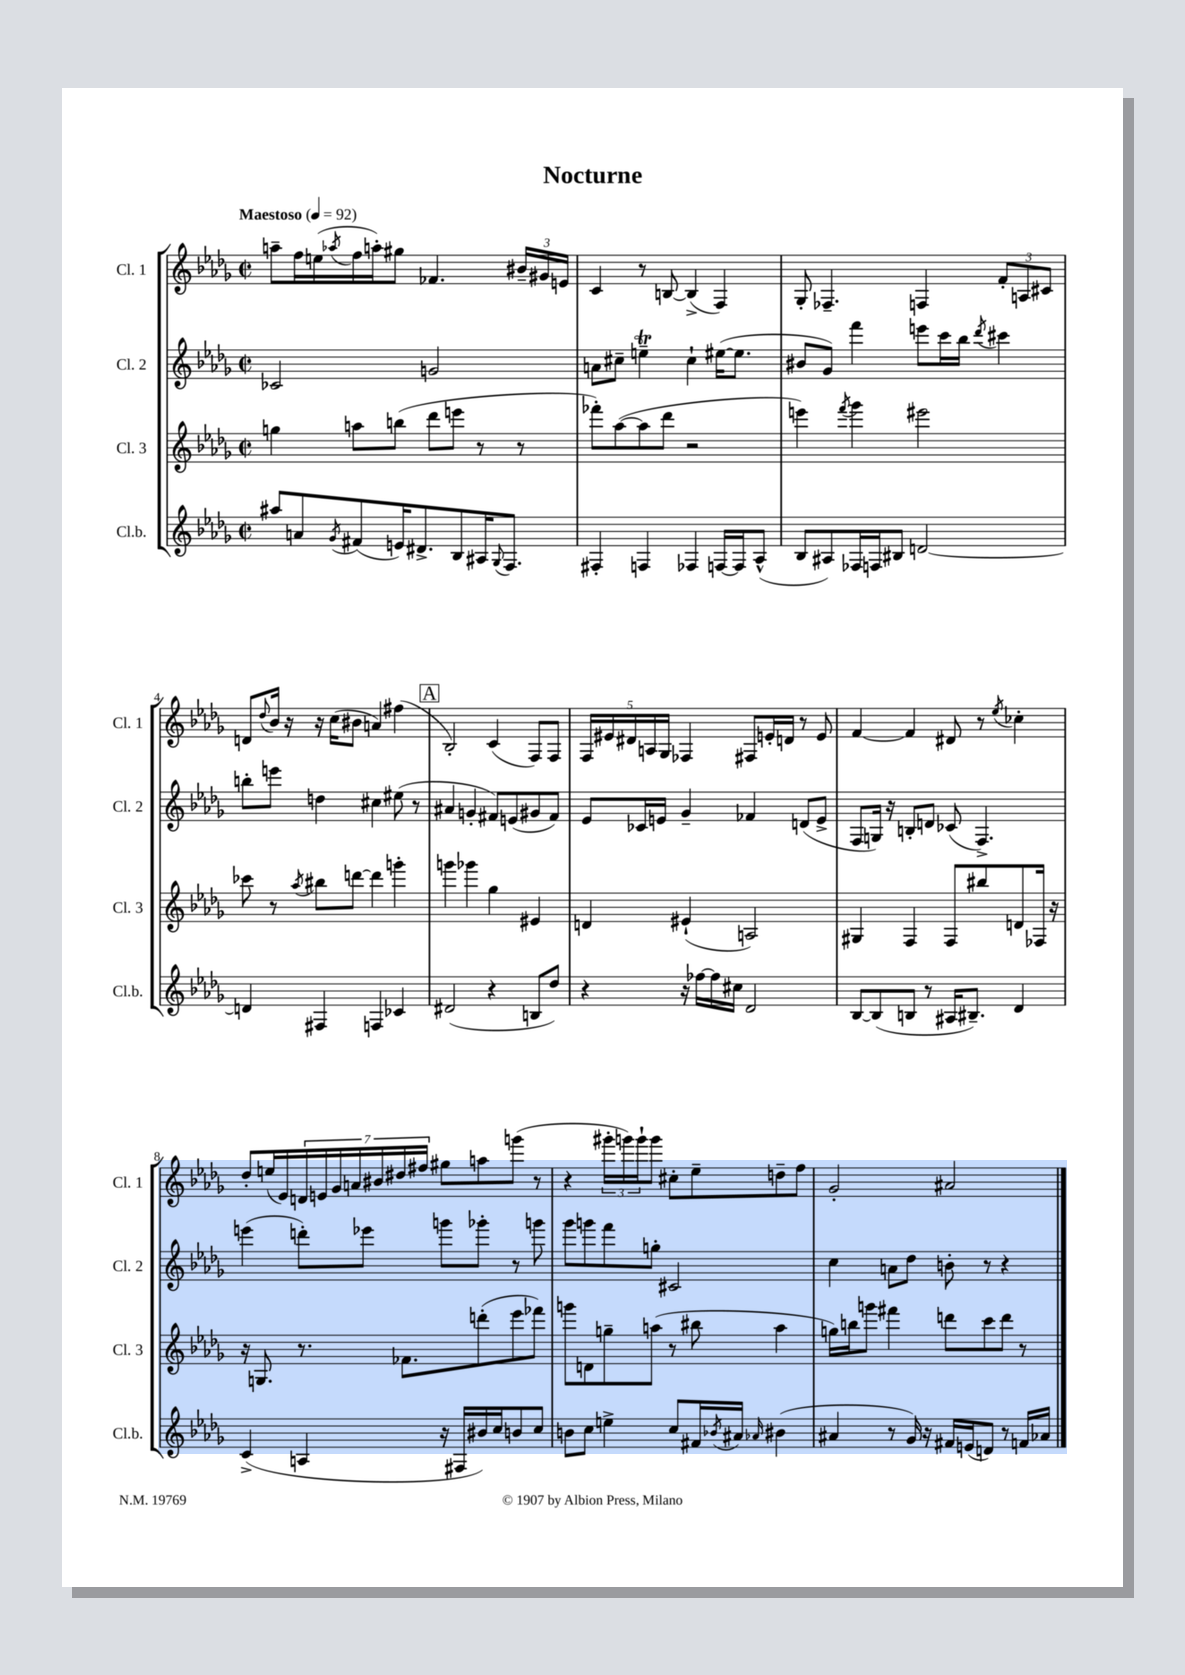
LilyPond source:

\header { title = "Nocturne" }
<<
\new StaffGroup <<
\new Staff = "s0" \with { instrumentName = "Cl. 1" shortInstrumentName = "Cl. 1" } {
    \clef treble \key des \major \defaultTimeSignature \time 2/2 \tempo "Maestoso" 4 = 92
    a''8-- f''16 e''16( \acciaccatura { aes''8 } f''16 a''16-.) gis''8 fes'4. \tuplet 3/2 { bis'16-- gis'16 e'16 } |
    c'4 r8 b8~ b4->( f4) |
    ges8-. fes4.-- f4 \tuplet 3/2 { f'8-. a8 cis'8 } |
    d'8 \appoggiatura { des''8 } bes'16 r16 r16 c''16( bis'8 a'4) fis''4( |
    \mark \markup { \box "A" } bes2-.) c'4( f8) f8 |
    \tuplet 5/4 { f16 eis'16 dis'16 a16 ges16 } fes4 fis8 e'16-. d'16 r8 e'8 |
    f'4~ f'4 dis'8 r8 \acciaccatura { ees''8 } ces''4-. |
    des''8-. e''16( ees'16) \tuplet 7/4 { d'16 e'16 ges'16 a'16 bis'16 dis''16 fis''16 } gis''8 a''8 g'''8( r8 |
    r4 \tuplet 3/2 { gis'''16-. g'''16) g'''16-! } g'''8 cis''8-. ees''8-- d''8-- f''8 |
    ges'2-. ais'2 \bar "|." |
}
\new Staff = "s1" \with { instrumentName = "Cl. 2" shortInstrumentName = "Cl. 2" } {
    \clef treble \key des \major \defaultTimeSignature \time 2/2
    ces'2 g'2 |
    a'8 cis''8-- e''4--\trill cis''4-! eis''16~( eis''8. |
    bis'8 ges'8) f'''4 e'''8 c'''16 bes''16 \acciaccatura { des'''8 } cis'''4 |
    b''8-. e'''8 d''4 cis''4 eis''8( r8 |
    \mark \markup { \box "A" } ais'4 g'4-. fis'8) e'8( gis'8 fis'8) |
    ees'8 ces'16 e'16 ges'4-- fes'4 d'8( e'8-> |
    f8 g16) r16 b8-. d'8 ces'8( f4.->) |
    e'''4( d'''8-.) ees'''8 g'''8 ges'''8-. r8 g'''8 |
    ges'''8 g'''8 f'''8 g''8-. cis'2 |
    c''4 a'8 des''8 b'8-. r8 r4 \bar "|." |
}
\new Staff = "s2" \with { instrumentName = "Cl. 3" shortInstrumentName = "Cl. 3" } {
    \clef treble \key des \major \defaultTimeSignature \time 2/2
    g''4 a''8 b''8( des'''8 e'''8 r8 r8 |
    fes'''8-.) aes''8~( aes''8 des'''8 r2 |
    e'''4) \acciaccatura { f'''8 } ges'''4 eis'''2 |
    ces'''8 r8 \acciaccatura { aes''8 } bis''8 d'''8~ d'''4 g'''4-. |
    \mark \markup { \box "A" } g'''4 ges'''4 ges''4 eis'4 |
    d'4 eis'4-!( a2) |
    gis4 f4 f8 bis''8 d'8 fes16 r16 |
    r16 g8. r8. fes'8. d'''8-.( ees'''8 fes'''8) |
    g'''8 d'8 g''8-- a''8( r8 bis''8 a''4 |
    g''16) b''16 g'''8 fis'''4 d'''8 c'''8 d'''8 r8 \bar "|." |
}
\new Staff = "s3" \with { instrumentName = "Cl.b." shortInstrumentName = "Cl.b." } {
    \clef treble \key des \major \defaultTimeSignature \time 2/2
    ais''8 a'8 \acciaccatura { ges'8 } fis'8( e'16) dis'8.-> bes8 ais16 \appoggiatura { ges8 } f8. |
    fis4-. f4 fes4 f16~ f16 aes8-^( |
    bes8 ais8) fes16 f16 bis8 d'2~ |
    d'4 fis4 f4 ces'4 |
    \mark \markup { \box "A" } dis'2( r4 b8 des''8) |
    r4 r16 fes''16~ fes''16 cis''16 des'2 |
    bes8~ bes8( b8 r8 ais16 bis8.--) des'4 |
    c'4->( a4 r16 fis16 bis'16) c''16 b'8 c''8 |
    b'8 c''8 e''4-> c''8 fis'16 \acciaccatura { bes'8 } ais'16 \grace { aes'16 } bis'4( |
    ais'4 r8 ges'16) r16 fis'16 e'16( d'8) r8 f'16 aes'16 \bar "|." |
}
>>
>>
